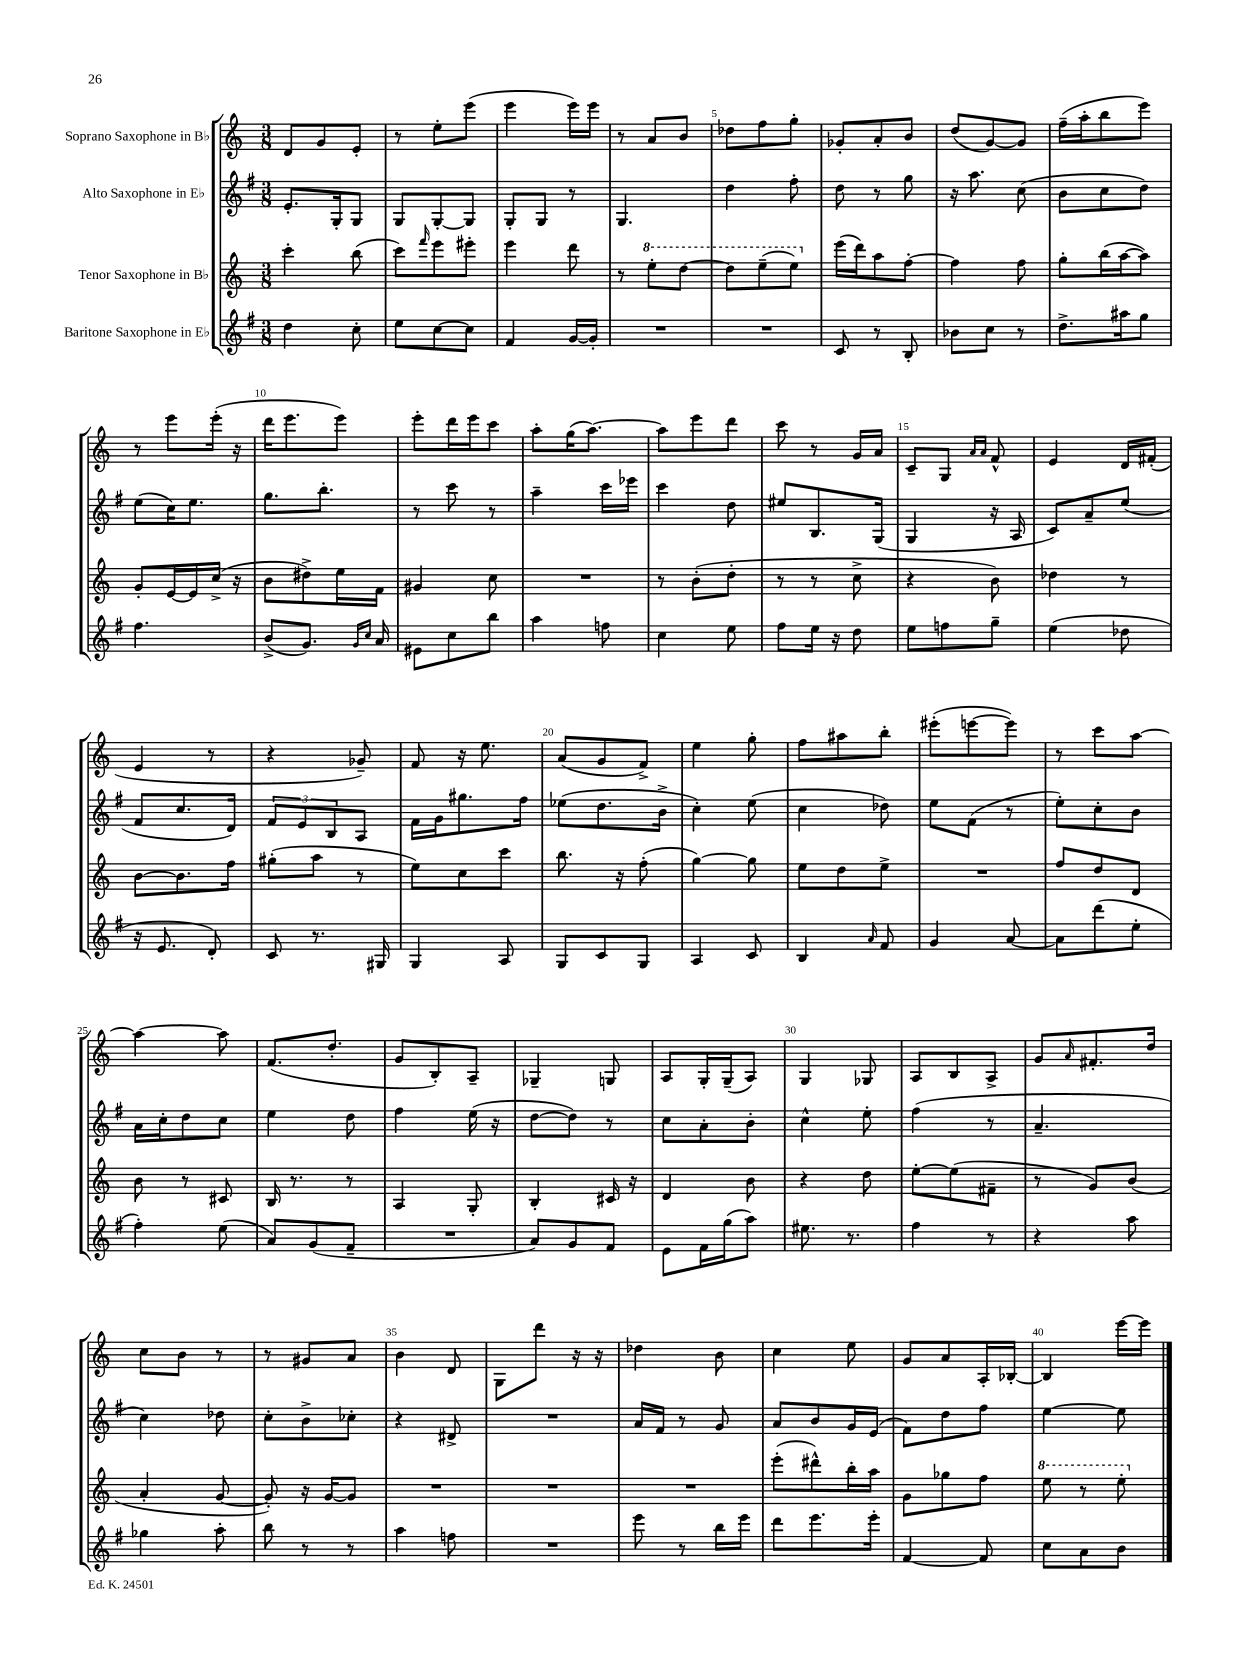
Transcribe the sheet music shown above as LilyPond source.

<<
\new StaffGroup <<
\new Staff = "s0" \with { instrumentName = "Soprano Saxophone in Bb" } {
    \clef treble \key c \major \numericTimeSignature \time 3/8
    d'8 g'8 e'8-. |
    r8 e''8-. e'''8( |
    e'''4 e'''16) e'''16 |
    r8 a'8 b'8 |
    des''8 f''8 g''8-. |
    ges'8-. a'8-. b'8 |
    d''8( g'8~) g'8 |
    f''16--( a''16-. b''8 e'''8) |
    r8 e'''8 e'''16-.( r16 |
    d'''16 e'''8. e'''8) |
    e'''8-. d'''16 e'''16 c'''8 |
    a''8-. g''16( a''8.~) |
    a''8 e'''8 d'''8 |
    c'''8 r8 g'16 a'16 |
    c'8-- g8 \grace { a'16 a'16 } f'8-^ |
    e'4 d'16 fis'16-.( |
    e'4 r8 |
    r4 ges'8--) |
    f'8 r16 e''8. |
    a'8( g'8 f'8->) |
    e''4 g''8-. |
    f''8 ais''8 b''8-. |
    eis'''8-.( e'''8~ e'''8) |
    r8 c'''8 a''8~ |
    a''4~ a''8 |
    f'8.( d''8.-. |
    g'8 b8-.) a8-- |
    ges4-- g8 |
    a8 g16-. g16--( a8) |
    g4 ges8 |
    a8 b8 a8-> |
    g'8 \grace { a'16 } fis'8.-. d''16 |
    c''8 b'8 r8 |
    r8 gis'8 a'8 |
    b'4 d'8 |
    g8 d'''8 r16 r16 |
    des''4 b'8 |
    c''4 e''8 |
    g'8 a'8 a16-. bes16~-. |
    bes4 e'''16~ e'''16 \bar "|." |
}
\new Staff = "s1" \with { instrumentName = "Alto Saxophone in Eb" } {
    \clef treble \key g \major \numericTimeSignature \time 3/8
    e'8.-. g16-. g8 |
    g8 g8~-. g8 |
    g8-. g8 r8 |
    g4. |
    d''4 fis''8-. |
    d''8 r8 g''8 |
    r16 a''8. c''8( |
    b'8 c''8 d''8) |
    e''8( c''16) e''8. |
    g''8. b''8.-. |
    r8 c'''8 r8 |
    a''4-- c'''16 ees'''16 |
    c'''4 d''8 |
    eis''8 b8. g16( |
    g4 r16 a16 |
    c'8) a'8-- e''8( |
    fis'8 c''8. d'16) |
    \tuplet 3/2 { fis'8 e'8 b8 } a8 |
    fis'16 g'16 gis''8. fis''16 |
    ees''8( d''8. b'16-> |
    c''4-.) e''8( |
    c''4 des''8) |
    e''8 fis'8( r8 |
    e''8-.) c''8-. b'8 |
    a'16 c''16-. d''8 c''8 |
    e''4 d''8 |
    fis''4 e''16( r16 |
    d''8~ d''8) r8 |
    c''8 a'8-. b'8-. |
    c''4-^ e''8-. |
    fis''4( r8 |
    a'4.-- |
    c''4) des''8 |
    c''8-. b'8-> ces''8-. |
    r4 dis'8-> |
    R4. |
    a'16 fis'16 r8 g'8 |
    a'8 b'8 g'16 e'16( |
    fis'8) d''8 fis''8 |
    e''4~ e''8 \bar "|." |
}
\new Staff = "s2" \with { instrumentName = "Tenor Saxophone in Bb" } {
    \clef treble \key c \major \numericTimeSignature \time 3/8
    c'''4-. b''8( |
    c'''8) \grace { f'''16 } e'''8 eis'''8-. |
    e'''4 d'''8 |
    r8 \ottava #1 e'''8-. d'''8~ |
    d'''8 e'''8--( e'''8) \ottava #0 |
    e'''16( d'''16) a''8 f''8~-. |
    f''4 f''8 |
    g''8-. b''16( a''16~ a''8) |
    g'8-. e'16~ e'16 c''16->( r16 |
    b'8 dis''8->) e''16 f'16 |
    gis'4 c''8 |
    R4. |
    r8 b'8-.( d''8-. |
    r8 r8 c''8-> |
    r4 b'8) |
    des''4 r8 |
    b'8~ b'8. f''16 |
    gis''8-.( a''8 r8 |
    e''8) c''8 c'''8 |
    b''8. r16 f''8-.( |
    g''4~) g''8 |
    e''8 d''8 e''8-> |
    R4. |
    f''8 d''8 d'8 |
    b'8 r8 cis'8 |
    b16 r8. r8 |
    a4 g8-. |
    b4-. cis'16 r16 |
    d'4 b'8 |
    r4 d''8 |
    e''8~-. e''8( fis'8-- |
    r8 g'8) b'8( |
    a'4-. g'8~ |
    g'8-.) r16 g'16~ g'8 |
    R4. |
    R4. |
    R4. |
    e'''8-.( dis'''8-^) b''16-. a''16 |
    g'8 ges''8 f''8 |
    \ottava #1 e'''8 r8 e'''8-. \ottava #0 \bar "|." |
}
\new Staff = "s3" \with { instrumentName = "Baritone Saxophone in Eb" } {
    \clef treble \key g \major \numericTimeSignature \time 3/8
    d''4 c''8-. |
    e''8 c''8~ c''8 |
    fis'4 g'16~ g'16-. |
    R4. |
    R4. |
    c'8 r8 b8-. |
    bes'8 c''8 r8 |
    d''8.-> ais''16 g''8 |
    fis''4. |
    b'8->( g'8.) \grace { g'16 c''16 } a'16 |
    eis'8 c''8 b''8 |
    a''4 f''8 |
    c''4 e''8 |
    fis''8 e''16 r16 d''8 |
    e''8 f''8 g''8-- |
    e''4( des''8 |
    r16 e'8. d'8-.) |
    c'8 r8. gis16 |
    g4 a8 |
    g8 c'8 g8 |
    a4 c'8 |
    b4 \grace { a'16 } fis'8 |
    g'4 a'8~ |
    a'8 d'''8( e''8-. |
    fis''4-.) e''8( |
    a'8) g'8( fis'8-- |
    R4. |
    a'8) g'8 fis'8 |
    e'8 fis'16 g''16( a''8) |
    eis''8. r8. |
    fis''4 r8 |
    r4 a''8 |
    ges''4 a''8-. |
    b''8 r8 r8 |
    a''4 f''8 |
    R4. |
    e'''8 r8 b''16 e'''16 |
    d'''8 e'''8. e'''16-. |
    fis'4~ fis'8 |
    c''8 a'8 b'8 \bar "|." |
}
>>
>>
\layout { \context { \Score \override BarNumber.break-visibility = ##(#f #t #t) barNumberVisibility = #(every-nth-bar-number-visible 5) } }
